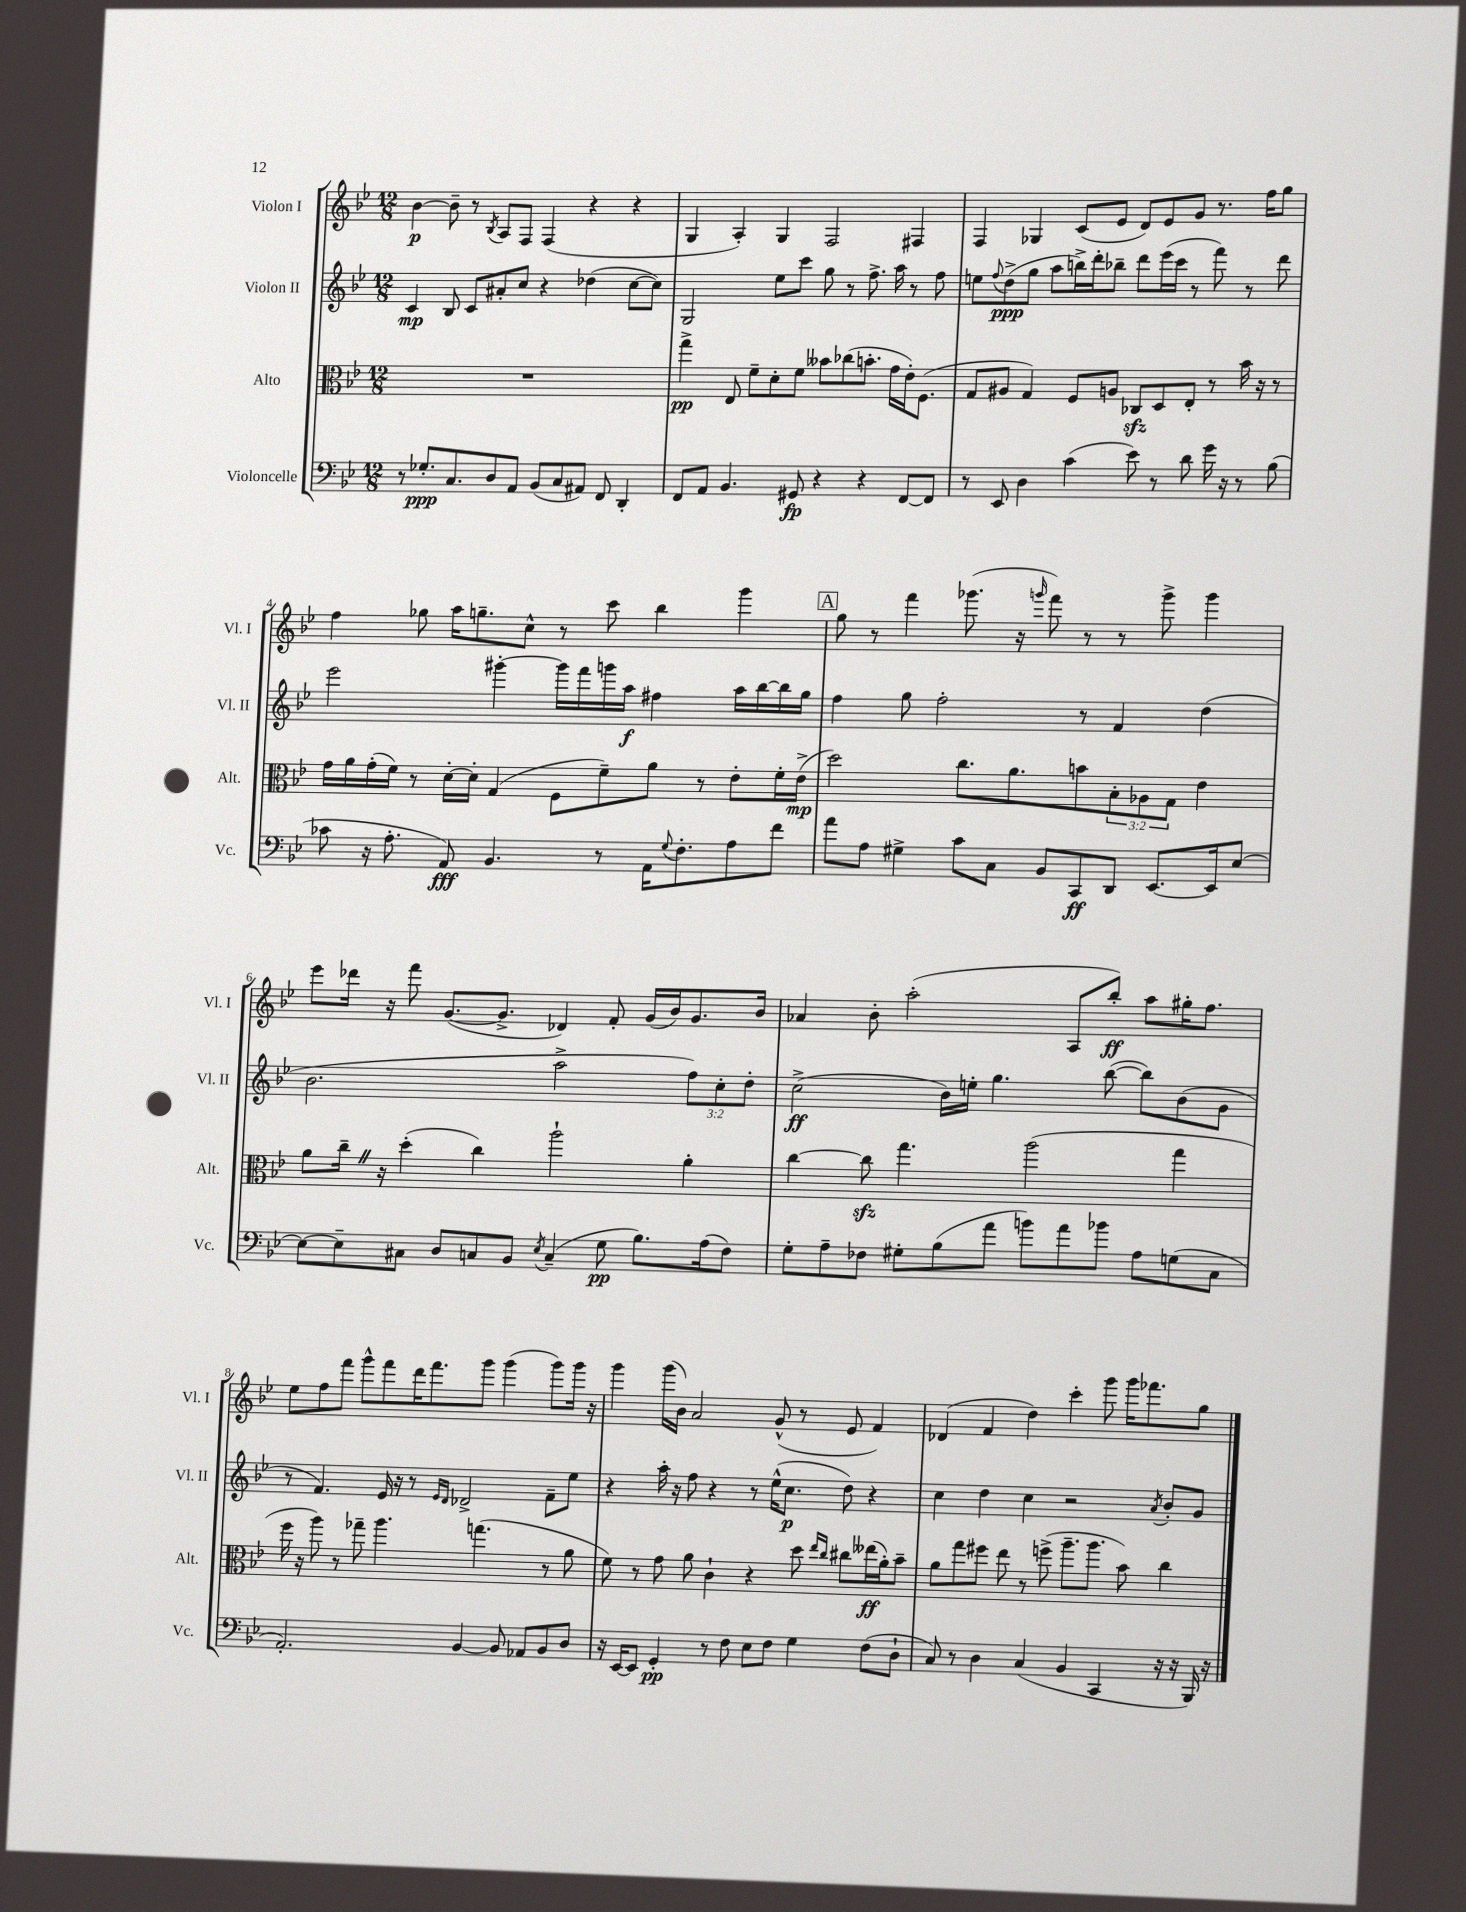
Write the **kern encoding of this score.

**kern	**dynam	**kern	**dynam	**kern	**dynam	**kern	**dynam
*part4	*part4	*part3	*part3	*part2	*part2	*part1	*part1
*staff4	*staff4	*staff3	*staff3	*staff2	*staff2	*staff1	*staff1
*I"Violoncelle	*	*I"Alto	*	*I"Violon II	*	*I"Violon I	*
*I'Vc.	*	*I'Alt.	*	*I'Vl. II	*	*I'Vl. I	*
*clefF4	*	*clefC3	*	*clefG2	*	*clefG2	*
*k[b-e-]	*	*k[b-e-]	*	*k[b-e-]	*	*k[b-e-]	*
*M12/8	*	*M12/8	*	*M12/8	*	*M12/8	*
=1	=1	=1	=1	=1	=1	=1	=1
8r	.	1.r	.	4c/	mp	[4b-\	p
8.G-X'/L	ppp	.	.	.	.	.	.
.	.	.	.	8B-/	.	8b-~\]	.
8.C/	.	.	.	.	.	.	.
.	.	.	.	8c/L	.	8r	.
.	.	.	.	.	.	8qB-/	.
8D/	.	.	.	8a#X'/	.	8A/L	.
8AA/J	.	.	.	8cc/J	.	8F/J	.
(8BB-/L	.	.	.	4r	.	(4F/	.
8C/	.	.	.	.	.	.	.
8AA#X/J)	.	.	.	(4dd-X\	.	4r	.
8FF/	.	.	.	.	.	.	.
4DD'/	.	.	.	[8cc\L	.	4r	.
.	.	.	.	8cc\J])	.	.	.
=2	=2	=2	=2	=2	=2	=2	=2
8FF/L	.	4gg^\	pp	2G/	.	4G/	.
8AA/J	.	.	.	.	.	.	.
4.BB-/	.	8E-/	.	.	.	4A'/)	.
.	.	8f~\L	.	.	.	.	.
.	.	8d'\	.	8ee-\L	.	4G/	.
8GG#X/	fp	8f\J	.	8ccc\J	.	.	.
4r	.	8b--X\L	.	8gg\	.	2F/	.
.	.	(8cc-X\	.	8r	.	.	.
4r	.	8.bn'\J	.	8.ff^\	.	.	.
.	.	16g\LL	.	16aa\	.	.	.
[8FF/L	.	16e-'\J)	.	8r	.	4F#X/	.
.	.	(8.F\J	.	.	.	.	.
8FF/J]	.	.	.	8ff\	.	.	.
=3	=3	=3	=3	=3	=3	=3	=3
8r	.	8G/L	.	8een\L	.	4F/	.
.	.	.	.	8qqff/	.	.	.
8EE-/	.	8A#X/J	.	(8dd^\	ppp	.	.
4D\	.	4G/)	.	8gg\J	.	4G-X/	.
.	.	.	.	8aa\L	.	.	.
(4c\	.	8F/L	.	16bbn^\L)	.	(8c/L	.
.	.	.	.	16ddd'\J	.	.	.
.	.	8An/J	.	8bb-X~\J	.	8e-/J	.
8e-\)	.	8C-Xzz/L	.	8ddd\L	.	8d/L)	.
8r	.	8D/	.	(16eee-\L	.	8e-/	.
.	.	.	.	16ccc\JJ	.	.	.
8d\	.	8E-'/J	.	8r	.	8g/J	.
16g\	.	8r	.	8fff\)	.	8.r	.
16r	.	.	.	.	.	.	.
8r	.	16b-\	.	8r	.	.	.
.	.	16r	.	.	.	16ff\KL	.
(8B-\	.	8r	.	8ddd\	.	8gg\J	.
!!LO:LB:g=z
=4	=4	=4	=4	=4	=4	=4	=4
8c-X\	.	16g\LL	.	2eee-\	.	4ff\	.
.	.	16a\	.	.	.	.	.
16r	.	(16g'\	.	.	.	.	.
8.A'\	.	16f\JJ)	.	.	.	.	.
.	.	8r	.	.	.	8gg-X\	.
8AA/)	fff	[16d'\LL	.	.	.	16aa\KL	.
.	.	16d'\JJ]	.	.	.	8.ggn~\	.
4.BB-/	.	(4G/	.	[4ggg#X'\	.	.	.
.	.	.	.	.	.	8cc^^\J	.
.	.	8F\L	.	16ggg#\LL]	.	8r	.
.	.	.	.	16fff\	.	.	.
8r	.	8f~\)	.	16gggn\	.	8ccc\	.
.	.	.	.	16aa\JJ	f	.	.
16AA\KL	.	8a\J	.	4ff#X\	.	4bb-\	.
8qqG/	.	.	.	.	.	.	.
8.F'\	.	.	.	.	.	.	.
.	.	8r	.	.	.	.	.
8A\	.	8e-'\L	.	16aa\LL	.	4ggg\	.
.	.	.	.	[16bb-\	.	.	.
8f\J	.	16f'\L	.	16bb-\]	.	.	.
.	.	(16e-^\JJ	mp	16gg\JJ	.	.	.
!!LO:REH:place=s1:t=A
=5	=5	=5	=5	=5	=5	=5	=5
8a\L	.	2dd\)	.	4ff\	.	8gg\	.
8A\J	.	.	.	.	.	8r	.
4G#X^\	.	.	.	8gg\	.	4fff\	.
.	.	.	.	2ff'\	.	.	.
8c\L	.	8.cc\L	.	.	.	(8.ggg-X\	.
8C\J	.	.	.	.	.	.	.
.	.	8.a\	.	.	.	16r	.
.	.	.	.	.	.	16qqgggn/	.
8BB-/L	.	.	.	.	.	8fff\)	.
8CC/	ff	8bn\	.	8r	.	8r	.
8DD/J	.	12B-'\	.	4f/	.	8r	.
.	.	12A-X\	.	.	.	.	.
[8.EE-/L	.	.	.	.	.	8ggg^\	.
.	.	12G\J	.	.	.	.	.
.	.	4e-\	.	(4dd\	.	4ggg\	.
16EE-/k]	.	.	.	.	.	.	.
[8E-/J	.	.	.	.	.	.	.
!!LO:LB:g=z
=6	=6	=6	=6	=6	=6	=6	=6
8E-\L_	.	8a\L	.	2.b-\	.	8eee-\L	.
8E-~\]	.	16cc~Z\Jk	.	.	.	16ddd-X\Jk	.
.	.	16r	.	.	.	16r	.
8C#X\J	.	(4dd'\	.	.	.	8fff\	.
8D/L	.	.	.	.	.	([8.g/L	.
8Cn/	.	4cc\)	.	.	.	.	.
.	.	.	.	.	.	8.g^/J]	.
8BB-/J	.	.	.	.	.	.	.
8qE-/	.	.	.	.	.	.	.
(4C~/	.	2aa`\	.	2aa^\	.	4d-X/)	.
8G\	pp	.	.	.	.	8f'/	.
8.B-\L)	.	.	.	.	.	(16g/LL	.
.	.	.	.	.	.	16b-/J)	.
.	.	4a'\	.	12ff\L)	.	8.g/	.
(16A\k	.	.	.	.	.	.	.
.	.	.	.	12cc'\	.	.	.
8F\J)	.	.	.	.	.	.	.
.	.	.	.	12dd'\J	.	.	.
.	.	.	.	.	.	16b-/Jk	.
=7	=7	=7	=7	=7	=7	=7	=7
8G'\L	.	[4cc\	.	(2cc^\	ff	4a-X/	.
8A~\	.	.	.	.	.	.	.
8F-X\J	.	8cczz\]	.	.	.	8b-'\	.
8G#X'\L	.	4.gg\	.	.	.	(2aa'\	.
(8B-\	.	.	.	16b-\LL)	.	.	.
.	.	.	.	16een'\JJ	.	.	.
8a\J	.	.	.	4.gg\	.	.	.
8bn\L)	.	(2aa\	.	.	.	.	.
8a\	.	.	.	.	.	8A/L	.
8b-X\J	.	.	.	([8bb-\	.	8bb-'/J)	ff
8A\L	.	.	.	8bb-\L])	.	8aa\L	.
(8Gn\	.	4gg\	.	(8b-\	.	16gg#X'\K	.
.	.	.	.	.	.	8.ff\J	.
8C\J	.	.	.	8g\J	.	.	.
!!LO:LB:g=z
=8	=8	=8	=8	=8	=8	=8	=8
2.AA'/)	.	16ff\	.	8r	.	8ee-\L	.
.	.	16r	.	.	.	.	.
.	.	8aa\)	.	4.f/)	.	8ff\	.
.	.	8r	.	.	.	8fff\J	.
.	.	8gg-X~\	.	.	.	8ggg^^\L	.
.	.	4.aa\	.	16e-/	.	8fff\	.
.	.	.	.	16r	.	.	.
.	.	.	.	8r	.	16ddd\K	.
.	.	.	.	.	.	8.fff\	.
.	.	.	.	16qqe-/LL	.	.	.
.	.	.	.	16qqd/JJ	.	.	.
[4BB-/	.	.	.	2d-X^/	.	.	.
.	.	(4.ggn\	.	.	.	8ggg\J	.
8BB-/]	.	.	.	.	.	(4ggg\	.
8AA-X/L	.	.	.	.	.	.	.
8BB-/	.	8r	.	8f~\L	.	8ggg\L)	.
8D/J	.	8a\	.	8ee-\J	.	16ggg\Jk	.
.	.	.	.	.	.	16r	.
=9	=9	=9	=9	=9	=9	=9	=9
16r	.	8f\)	.	4r	.	4ggg\	.
[16EE-/KL	.	.	.	.	.	.	.
8EE-/J]	.	8r	.	.	.	.	.
4GG'/	pp	8g\	.	16aa'\	.	(16ggg\LL	.
.	.	.	.	16r	.	16b-\JJ)	.
.	.	8a\	.	8ff\	.	2a/	.
8r	.	4c`\	.	4r	.	.	.
8F\	.	.	.	.	.	.	.
8E-\L	.	4r	.	8r	.	.	.
8F\J	.	.	.	(16ee-^^\KL	.	(8g^^/	.
.	.	.	.	8.cc\J	p	.	.
4G\	.	8dd\	.	.	.	8r	.
.	.	16qqee-/LL	.	.	.	.	.
.	.	16qqcc/JJ	.	.	.	.	.
.	.	8cc#X\L	.	8dd\)	.	8e-/	.
(8F\L	.	(16ee--X\L	ff	4r	.	4f/)	.
.	.	16a'\J)	.	.	.	.	.
8D`\J	.	8b-~\J	.	.	.	.	.
=10	=10	=10	=10	=10	=10	=10	=10
8C/)	.	8a\L	.	4cc\	.	(4d-X/	.
8r	.	8gg\	.	.	.	.	.
4D\	.	8ff#X\J	.	4dd\	.	4f/	.
.	.	8ee-\	.	.	.	.	.
(4C/	.	8r	.	4cc\	.	4dd\)	.
.	.	(8ffn^\	.	.	.	.	.
4BB-/	.	8.aa~\L	.	2r	.	4ccc'\	.
.	.	8.aa\J	.	.	.	.	.
4CC/	.	.	.	.	.	8ggg\	.
.	.	8b-\)	.	.	.	16ggg\KL	.
.	.	.	.	.	.	8.fff-X\	.
.	.	.	.	8qa/	.	.	.
16r	.	4cc\	.	8b-'/L	.	.	.
16r	.	.	.	.	.	.	.
16BBB-/)	.	.	.	8g/J	.	8gg\J	.
16r	.	.	.	.	.	.	.
==	==	==	==	==	==	==	==
*-	*-	*-	*-	*-	*-	*-	*-
